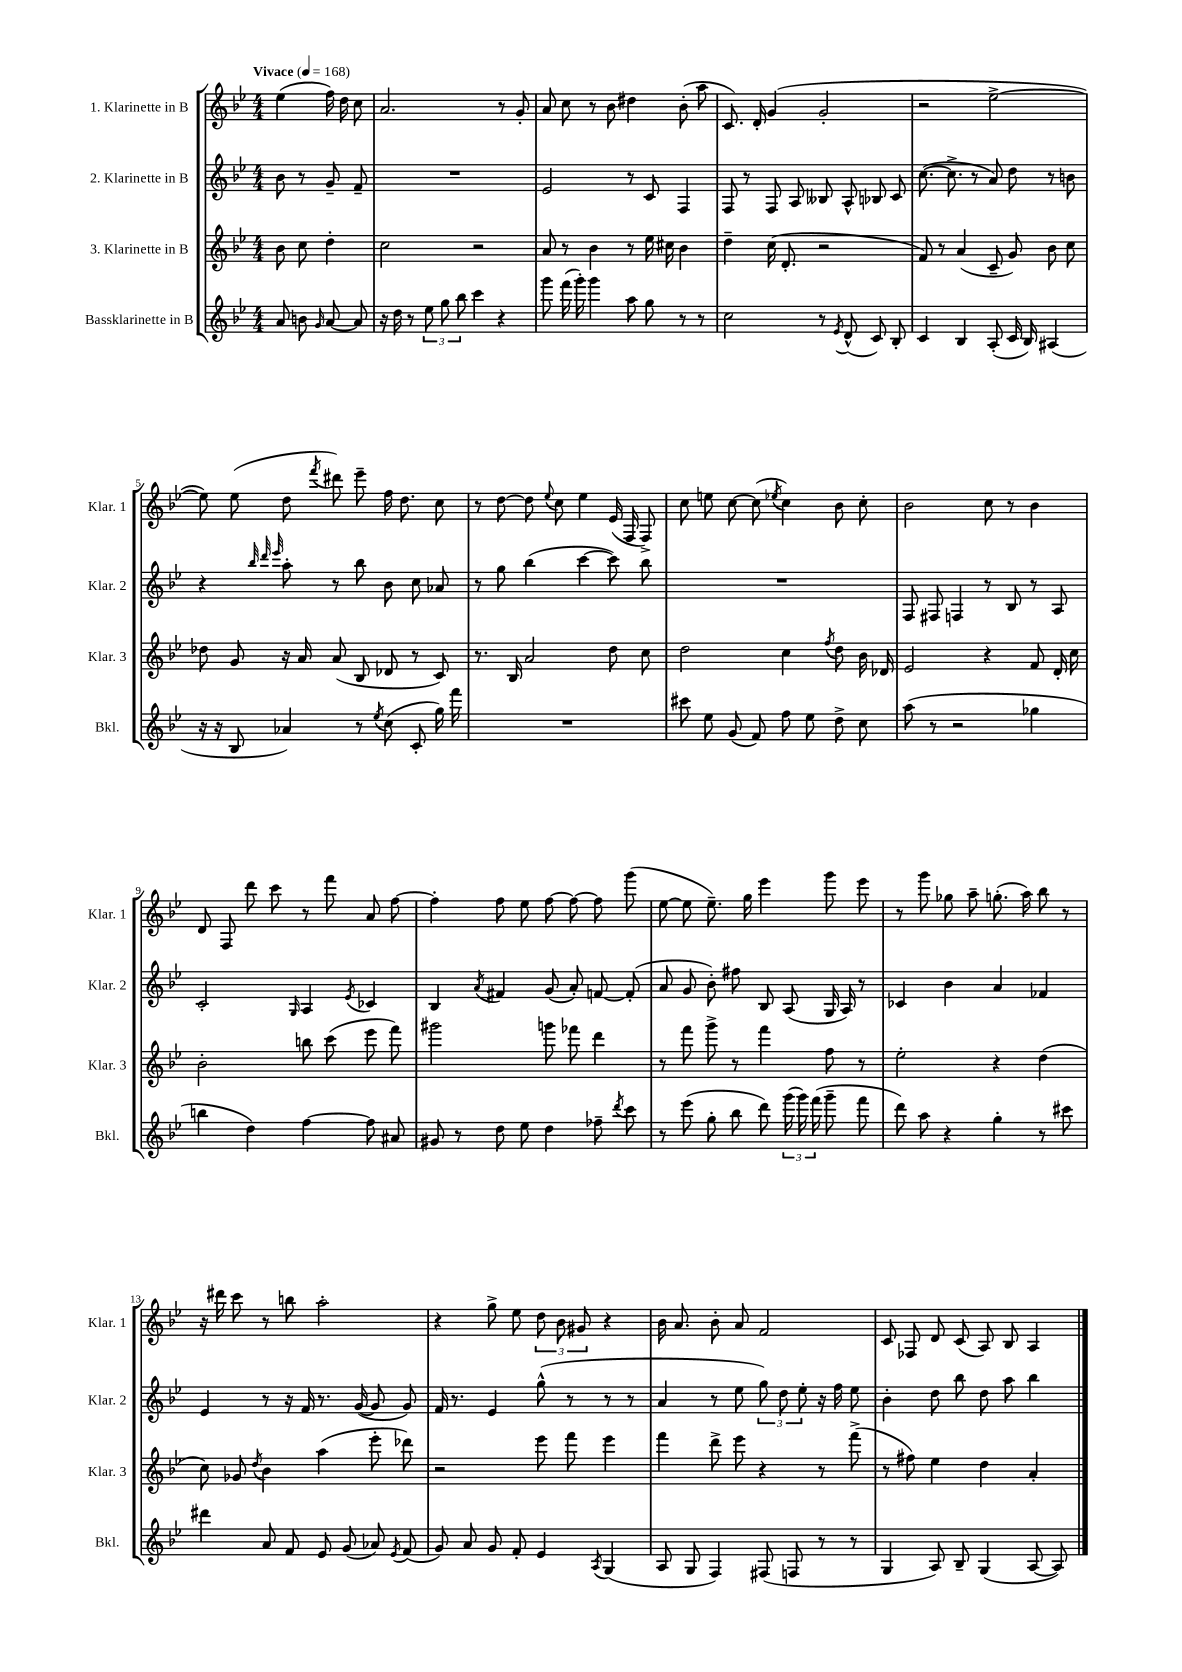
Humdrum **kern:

**kern	**kern	**kern	**kern
*staff4	*staff3	*staff2	*staff1
*clefG2	*clefG2	*clefG2	*clefG2
*k[b-e-]	*k[b-e-]	*k[b-e-]	*k[b-e-]
*M4/4	*M4/4	*M4/4	*M4/4
*MM168	*MM168	*MM168	*MM168
8a/	8b-\	8b-\	(4ee-\
8b\	8cc\	8r	.
16qqg/	.	.	.
[8a/	4dd'\	8g~/	16ff\)
.	.	.	16dd\
8a/]	.	8f~/	8cc\
=	=	=	=
16r	2cc\	1r	2.a/
16dd\	.	.	.
8r	.	.	.
12ee-\	.	.	.
12gg\	.	.	.
12bb-\	.	.	.
4ccc\	2r	.	.
4r	.	.	8r
.	.	.	8g'/
=	=	=	=
8ggg\	8a/	2e-/	8a/
(16fff\	8r	.	8cc\
16ggg'\)	.	.	.
4ggg\	4b-\	.	8r
.	.	.	8b-\
8aa\	8r	8r	4dd#\
8gg\	16ee-\	8c/	.
.	16cc#\	.	.
8r	4b-\	4F/	(8b-'\
8r	.	.	8aa\
=	=	=	=
2cc\	4dd~\	8F/	8.c/)
.	.	8r	.
.	.	.	16d'/
.	(16cc\	8F/	(4g/
.	8.d'/	.	.
.	.	8A/	.
8r	2r	8B--/	2g'/
8qe-/	.	.	.
(8d^^/	.	8A^^/	.
8c/)	.	8B-/	.
8B-'/	.	8c/	.
=	=	=	=
4c/	8f/)	([8.cc\	2r
.	8r	.	.
.	.	8.cc^\]	.
4B-/	(4a/	.	.
.	.	8r	.
(8A'/	8c~/	8a/)	[2ee-^\
16c/	8g/)	8dd\	.
16B-/)	.	.	.
(4A#/	8b-\	8r	.
.	8cc\	8b\	.
=	=	=	=
16r	8dd-\	4r	8ee-\])
16r	.	.	.
8B-/	8g/	.	(8ee-\
.	.	32qqbb-/	.
.	.	32qqddd/	.
.	.	32qqeee-/	.
4a-/)	16r	8aa'\	8dd\
.	16a/	.	.
.	.	.	8qfff/
.	(8a/	8r	8ddd#\)
8r	8B-/	8bb-\	8eee-~\
8qee-/	.	.	.
(8cc\	8d-/	8b-\	16ff\
.	.	.	8.dd\
8c'/	8r	8cc\	.
16gg\)	8c/)	8a-/	8cc\
16fff\	.	.	.
=	=	=	=
1r	8.r	8r	8r
.	.	8gg\	[8dd\
.	16B-/	.	.
.	2a/	(4bb-\	8dd\]
.	.	.	8qqee-/
.	.	.	8cc\
.	.	[4ccc\	4ee-\
.	8dd\	8ccc\])	(16e-/
.	.	.	16F/
.	8cc\	8bb-\	8F^/)
=	=	=	=
8ccc#\	2dd\	1r	8cc\
8ee-\	.	.	8ee\
(8g/	.	.	[8cc\
8f/)	.	.	(8cc\]
.	.	.	8qee-/
8ff\	4cc\	.	4cc\)
8ee-\	.	.	.
.	8qff/	.	.
8dd^\	8dd\	.	8b-\
8cc\	16b-\	.	8cc'\
.	16d-/	.	.
=	=	=	=
(8aa\	2e-/	8F/	2b-\
8r	.	8F#/	.
2r	.	4F/	.
.	4r	8r	8cc\
.	.	8B-/	8r
4gg-\	8f/	8r	4b-\
.	16d'/	8A/	.
.	16cc\	.	.
=	=	=	=
4bb\	2b-'\	2c'/	8d/
.	.	.	8F/
4dd\)	.	.	8ddd\
.	.	.	8ccc\
.	.	16qqG/	.
[4ff\	8bb\	4A/	8r
.	(8ccc\	.	8fff\
.	.	8qe-/	.
8ff\]	8eee-\	4c-/	8a/
8a#/	8fff\)	.	[8ff\
=	=	=	=
8g#/	2ggg#\	4B-/	4ff'\]
8r	.	.	.
.	.	8qa/	.
8dd\	.	4f#/	8ff\
8ee-\	.	.	8ee-\
4dd\	8ggg\	(8g/	[8ff\
.	8fff-\	8a'/)	8ff\_
8ff-~\	4ddd\	[8f/	8ff\]
8qddd/	.	.	.
8ccc\	.	(8f'/]	(8ggg\
=	=	=	=
8r	8r	8a/	[8ee-\
(8eee-\	8fff\	8g/	8ee-\]
8gg'\	8ggg^\	8b-'\)	8.ee-~\)
8bb-\	8r	8ff#\	.
.	.	.	16gg\
8ddd\)	4fff\	8B-/	4eee-\
(24ggg\	.	(8A/	.
24ggg\)	.	.	.
(24fff\	.	.	.
8ggg~\	8ff\	16G/	8ggg\
.	.	16A/)	.
8fff\	8r	8r	8eee-\
=	=	=	=
8ddd\)	2ee-'\	4c-/	8r
8aa\	.	.	8ggg\
4r	.	4b-\	8gg-\
.	.	.	8aa~\
4gg'\	4r	4a/	(8.gg'\
.	.	.	16aa\)
8r	(4dd\	4f-/	8bb-\
8ccc#\	.	.	8r
=	=	=	=
4ddd#\	8cc\)	4e-/	16r
.	.	.	16ddd#\
.	8g-/	.	8ccc\
.	8qdd/	.	.
8a/	4b-\	8r	8r
8f/	.	16r	8bb\
.	.	16f/	.
8e-/	(4aa\	8.r	2aa'\
(8g/	.	.	.
.	.	([16g/	.
8a-/)	8eee-'\	8g/]	.
8qe-/	.	.	.
(8f/	8ddd-\)	8g/)	.
=	=	=	=
8g/)	2r	16f/	4r
.	.	8.r	.
8a/	.	.	.
8g/	.	4e-/	8gg^\
8f'/	.	.	8ee-\
4e-/	8eee-\	(8gg^^\	12dd\
.	.	.	12b-\
.	8fff\	8r	.
.	.	.	12g#/
8qA/	.	.	.
(4G/	4eee-\	8r	4r
.	.	8r	.
=	=	=	=
8A/	4fff\	4a/	16b-\
.	.	.	8.a/
8G/	.	.	.
4F/)	8ddd^\	8r	8b-'\
.	8eee-\	8ee-\	8a/
(8F#/	4r	12gg\)	2f/
.	.	12dd\	.
8F/	.	.	.
.	.	12ee-'\	.
8r	8r	16r	.
.	.	16ff\	.
8r	(8fff^\	8ee-\	.
=	=	=	=
4G/	8r	4b-'\	8c/
.	8ff#\)	.	8F-/
8A/)	4ee-\	8dd\	8d/
8B-~/	.	8bb-\	(8c/
(4G/	4dd\	8dd\	8A/)
.	.	8aa\	8B-/
[8A/	4a'/	4bb-\	4A/
8A/])	.	.	.
==	==	==	==
*-	*-	*-	*-
